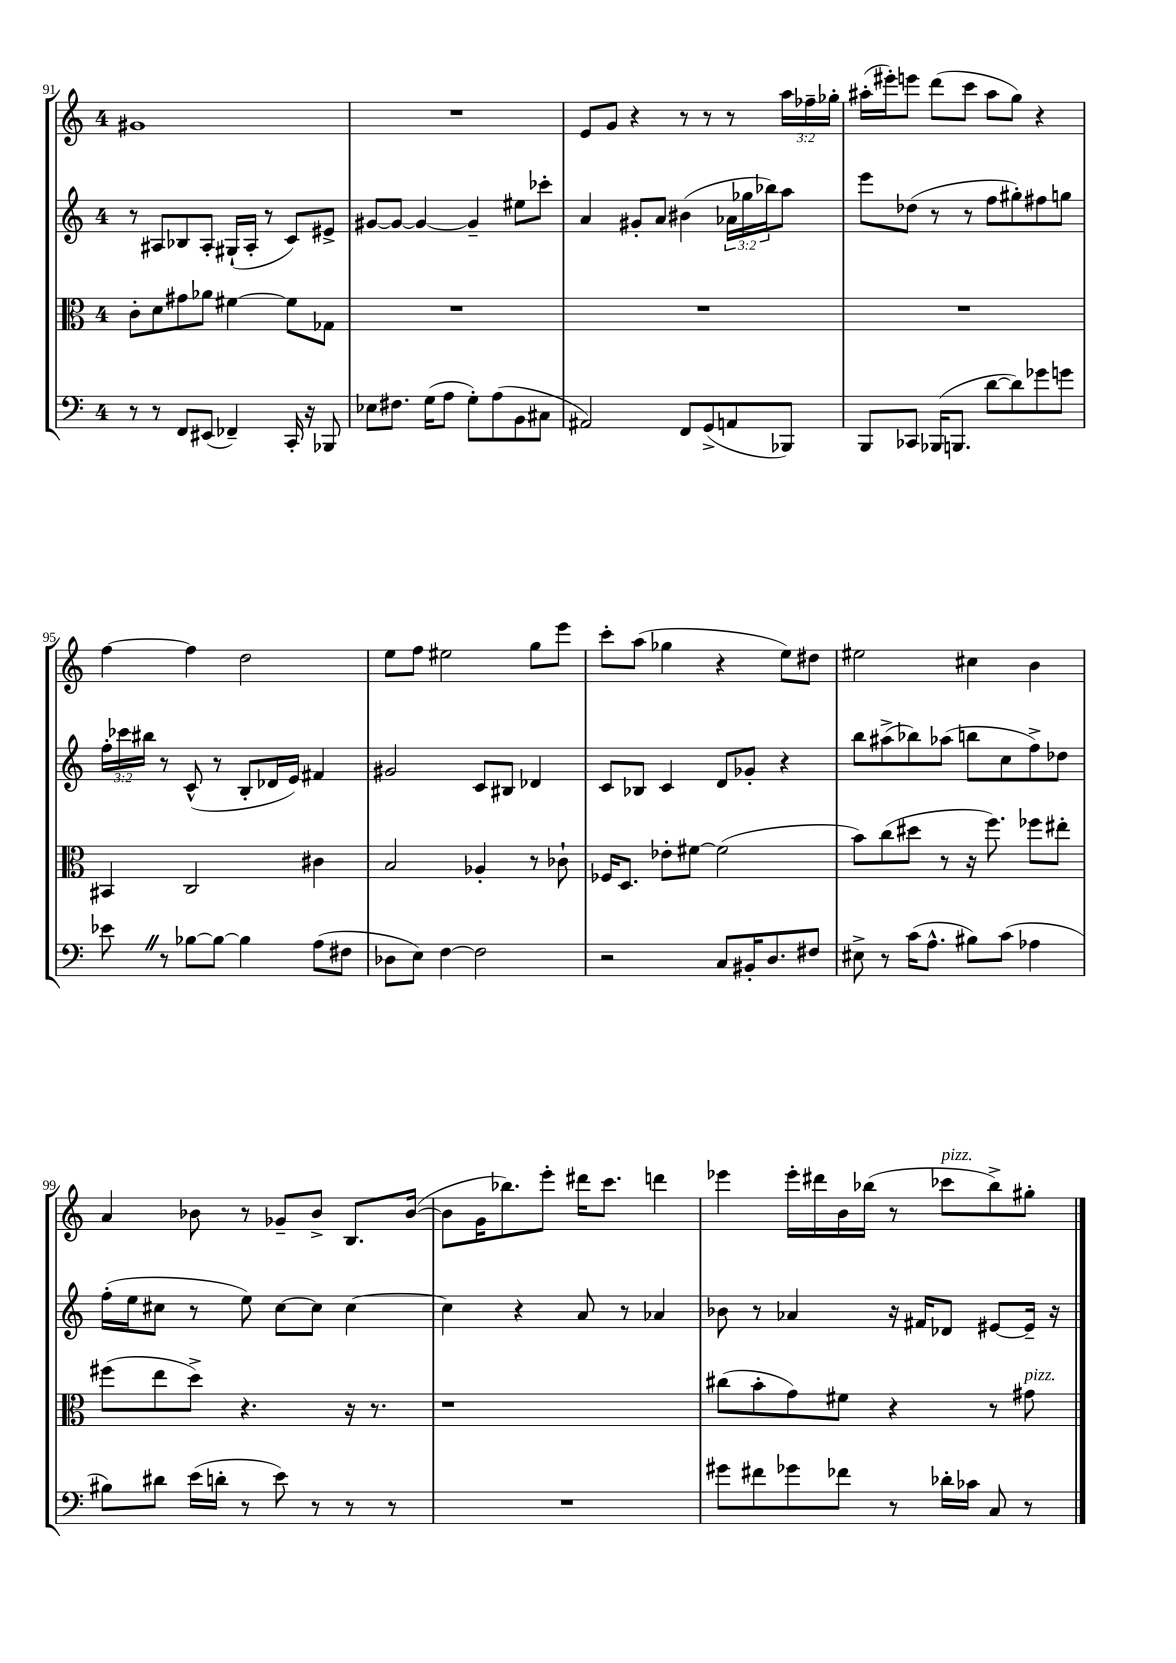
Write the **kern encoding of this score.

**kern	**kern	**kern	**kern
*staff4	*staff3	*staff2	*staff1
*clefF4	*clefC3	*clefG2	*clefG2
*k[]	*k[]	*k[]	*k[]
*M4/4	*M4/4	*M4/4	*M4/4
8r	8c'	8r	1g#
8r	8d	8A#	.
8FF	8g#	8B-	.
(8EE#	8a-	8A#'	.
4FF-~)	[4f#	(16G#`	.
.	.	16A#'	.
.	.	8r	.
16CC'	8f#]	8c)	.
16r	.	.	.
8BBB-	8G-	8e#^	.
=	=	=	=
8E-	1r	[8g#	1r
8.F#	.	8g#_	.
.	.	4g#_	.
(16G	.	.	.
8A	.	.	.
8G')	.	4g#~]	.
(8A	.	.	.
8BB	.	8ee#	.
8C#	.	8ccc-'	.
=	=	=	=
2AA#)	1r	4a	8e
.	.	.	8g
.	.	8g#'	4r
.	.	8a	.
8FF	.	(4b#	8r
(8GG^	.	.	8r
8AA	.	24a-	8r
.	.	24gg-	.
.	.	24bb-)	.
8BBB-)	.	8aa	24aa
.	.	.	24ff-~
.	.	.	24gg-'
=	=	=	=
8BBB	1r	8eee	(16aa#'
.	.	.	16eee#')
8CC-	.	(8dd-	8eee
(16BBB-	.	8r	(8ddd
8.BBB	.	.	.
.	.	8r	8ccc
[8d	.	8ff	8aa#
8d])	.	8gg#')	8gg)
8g-	.	8ff#	4r
8g	.	8gg	.
=	=	=	=
8e-	4BB#	24ff'	[4ff
.	.	24ccc-	.
.	.	24bb#	.
8r	.	8r	.
[8B-	2C	(8c^^	4ff]
8B-_	.	8r	.
4B-]	.	8B'	2dd
.	.	16d-	.
.	.	16e)	.
(8A	4c#	4f#	.
8F#	.	.	.
=	=	=	=
8D-	2B	2g#	8ee
8E)	.	.	8ff
[4F	.	.	2ee#
2F]	4A-'	8c	.
.	.	8B#	.
.	8r	4d-	8gg
.	8c-`	.	8eee
=	=	=	=
2r	16F-	8c	8ccc'
.	8.D	.	.
.	.	8B-	(8aa
.	8e-'	4c	4gg-
.	[8f#	.	.
8C	(2f#]	8d	4r
16BB#'	.	8g-'	.
8.D	.	.	.
.	.	4r	8ee)
8F#	.	.	8dd#
=	=	=	=
8E#^	8b)	8bb	2ee#
8r	(8cc	(8aa#^	.
(16c	8dd#	8bb-)	.
8.A^^	.	.	.
.	8r	(8aa-	.
8B#)	16r	8bb	4cc#
.	8.ff)	.	.
(8c	.	8cc	.
4A-	8ff-	8ff^)	4b
.	8ee#'	8dd-	.
=	=	=	=
8B#)	(8ff#	(16ff'	4a
.	.	16ee	.
8d#	8ee	8cc#	.
(16e	8dd^)	8r	8b-
16d'	.	.	.
8r	4.r	8ee)	8r
8e)	.	[8cc#	8g-~
8r	.	8cc#]	8b-^
8r	16r	[4cc#	8.B
.	8.r	.	.
8r	.	.	.
.	.	.	([16b-
=	=	=	=
1r	1r	4cc#]	8b-]
.	.	.	16g
.	.	.	8.bb-)
.	.	4r	.
.	.	.	8eee'
.	.	8a	16ddd#
.	.	.	8.ccc
.	.	8r	.
.	.	4a-	4ddd
=	=	=	=
8g#	(8cc#	8b-	4eee-
8f#	8b'	8r	.
8g-	8g)	4a-	16eee-'
.	.	.	16ddd#
8f-	8f#	.	16b
.	.	.	(16bb-
8r	4r	16r	8r
.	.	16f#	.
16d-'	.	8d-	8ccc-
16c-	.	.	.
8C	8r	[8e#	8bb-^)
8r	8g#	16e#~]	8gg#'
.	.	16r	.
==	==	==	==
*-	*-	*-	*-
